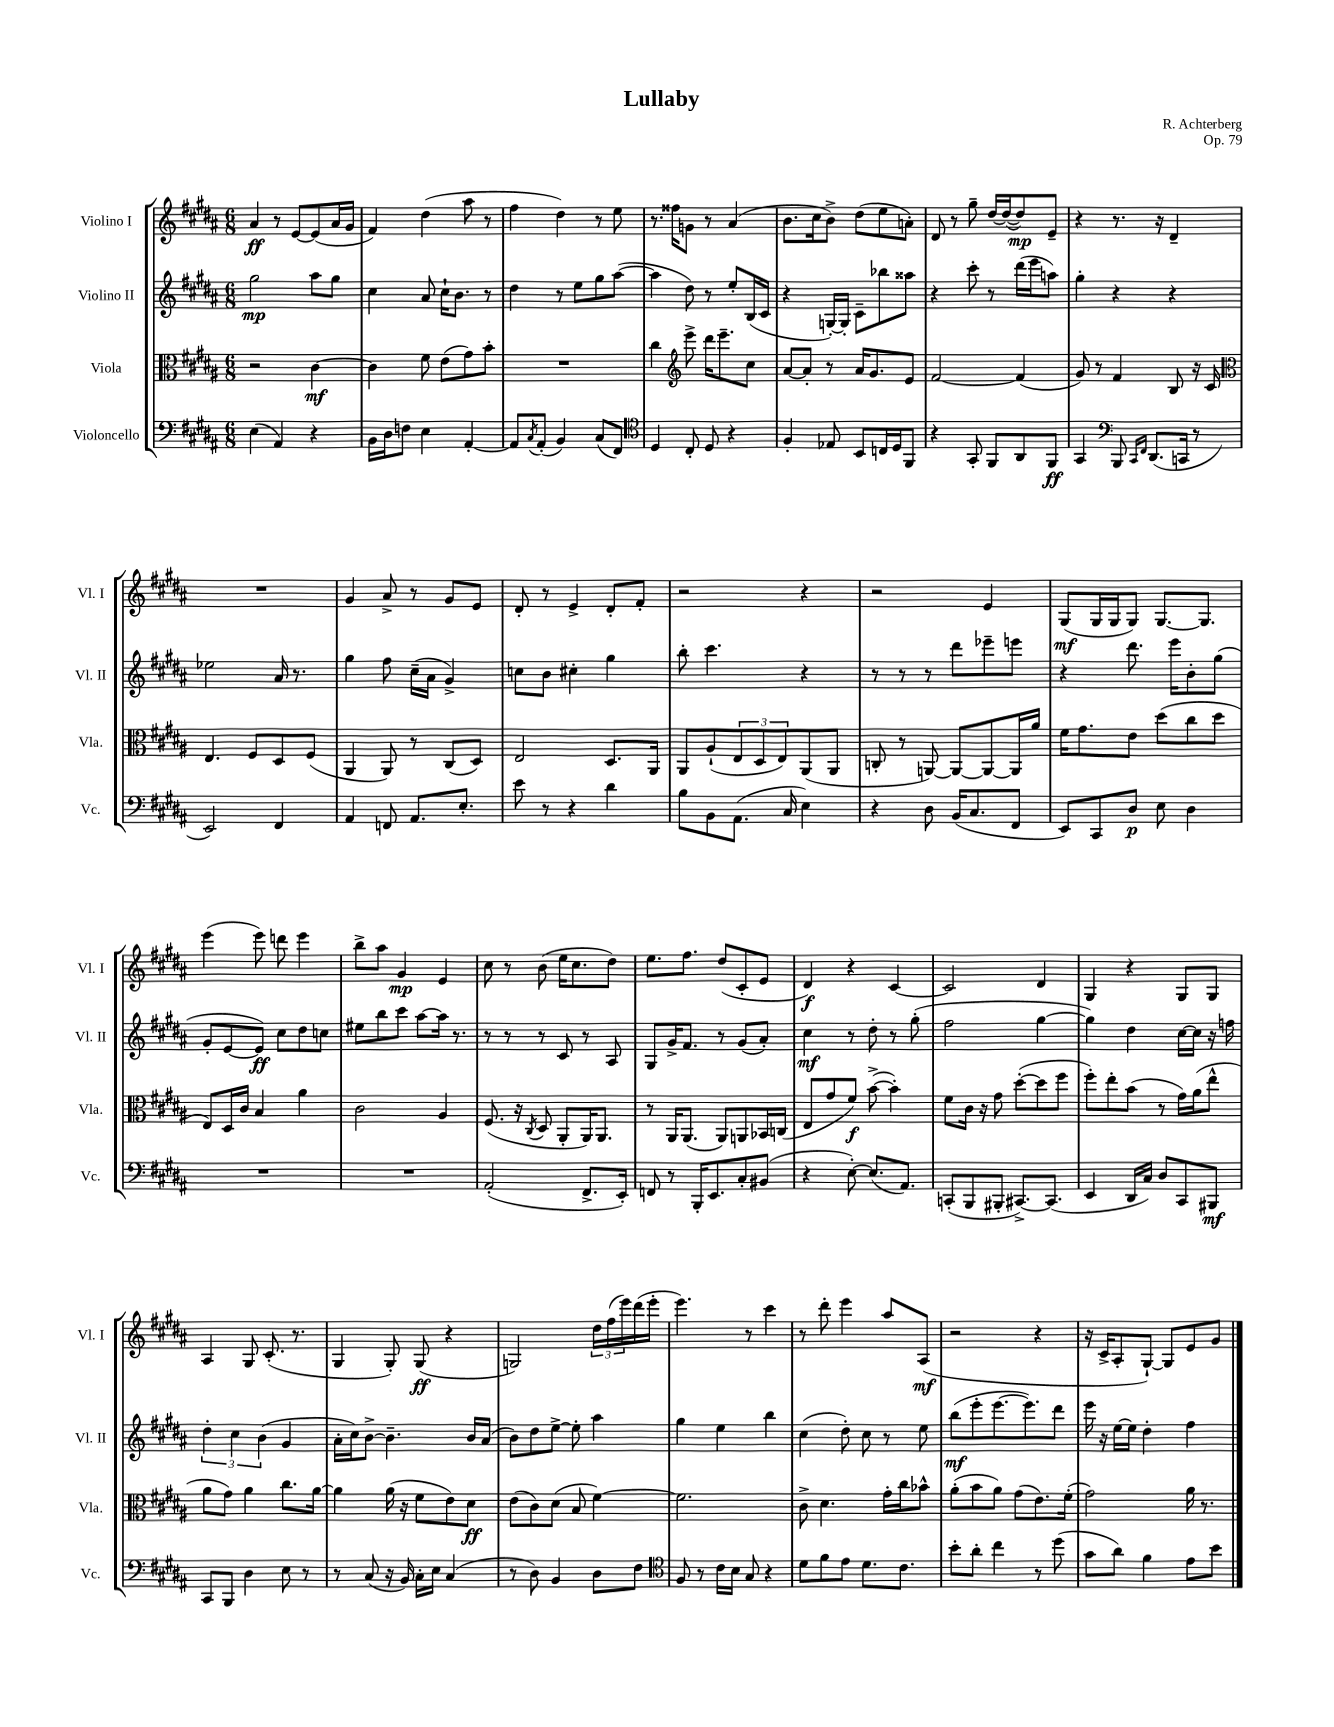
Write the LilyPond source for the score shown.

\header { title = "Lullaby" composer = "R. Achterberg" opus = "Op. 79" }
<<
\new StaffGroup <<
\new Staff = "s0" \with { instrumentName = "Violino I" shortInstrumentName = "Vl. I" } {
    \clef treble \key b \major \numericTimeSignature \time 6/8
    ais'4\ff r8 e'8~ e'8( ais'16 gis'16 |
    fis'4) dis''4( ais''8 r8 |
    fis''4 dis''4) r8 e''8 |
    r8. fisis''16 g'8 r8 ais'4( |
    b'8. cis''16 b'8->) dis''8( e''8 a'8-.) |
    dis'8 r8 gis''8-- dis''16~ dis''16~( dis''8\mp) e'8-- |
    r4 r8. r16 dis'4-- |
    R2. |
    gis'4 ais'8-> r8 gis'8 e'8 |
    dis'8-. r8 e'4-> dis'8-. fis'8-. |
    r2 r4 |
    r2 e'4 |
    gis8\mf( gis16 gis16 gis8) gis8.~ gis8. |
    e'''4( e'''8) d'''8 e'''4 |
    b''8-> ais''8 gis'4\mp e'4 |
    cis''8 r8 b'8( e''16 cis''8. dis''8) |
    e''8. fis''8. dis''8( cis'8-. e'8 |
    dis'4\f) r4 cis'4~ |
    cis'2 dis'4 |
    gis4 r4 gis8 gis8 |
    ais4 gis8 cis'8.-.( r8. |
    gis4 gis8-.) gis8\ff( r4 |
    g2) \tuplet 3/2 { dis''16 fis''16( e'''16) } dis'''16( e'''16-. |
    e'''4.) r8 cis'''4 |
    r8 dis'''8-. e'''4 ais''8 ais8\mf( |
    r2 r4 |
    r16 cis'16-> ais8-. gis8~-!) gis8 e'8 gis'8 \bar "|." |
}
\new Staff = "s1" \with { instrumentName = "Violino II" shortInstrumentName = "Vl. II" } {
    \clef treble \key b \major \numericTimeSignature \time 6/8
    gis''2\mp ais''8 gis''8 |
    cis''4 ais'8 cis''16-! b'8. r8 |
    dis''4 r8 e''8 gis''8 ais''8~( |
    ais''4 dis''8) r8 e''8-. b16( cis'16 |
    r4 g16~-.) g16-. cis'8-- bes''8 aisis''8 |
    r4 cis'''8-. r8 dis'''16( e'''16 a''8) |
    gis''4-. r4 r4 |
    ees''2 ais'16 r8. |
    gis''4 fis''8 cis''16--( ais'16 gis'4->) |
    c''8 b'8 cis''4-. gis''4 |
    b''8-. cis'''4. r4 |
    r8 r8 r8 dis'''8 ees'''8-- e'''8 |
    r4 dis'''8. e'''16 b'8-. gis''8( |
    gis'8-. e'8~ e'8\ff) cis''8 dis''8 c''8 |
    eis''8 b''8 cis'''8 ais''8~ ais''16 r8. |
    r8 r8 r8 cis'8 r8 ais8 |
    gis8 gis'16-> fis'8. r8 gis'8( ais'8-.) |
    cis''4\mf r8 dis''8-. r8 gis''8-.( |
    fis''2 gis''4~ |
    gis''4) dis''4 cis''16~ cis''16 r16 f''16 |
    \tuplet 3/2 { dis''4-. cis''4 b'4( } gis'4 |
    ais'16-. cis''16) b'8~-> b'4.-- b'16 ais'16( |
    b'8) dis''8 e''8~-> e''8-. ais''4 |
    gis''4 e''4 b''4 |
    cis''4( dis''8-.) cis''8 r8 e''8 |
    b''8\mf( e'''8-. e'''8.~ e'''8.) dis'''8 |
    e'''16 r16 e''16~ e''16 dis''4-. fis''4 \bar "|." |
}
\new Staff = "s2" \with { instrumentName = "Viola" shortInstrumentName = "Vla." } {
    \clef alto \key b \major \numericTimeSignature \time 6/8
    r2 cis'4~\mf |
    cis'4 fis'8 e'8( gis'8) b'8-. |
    R2. |
    cis''4 \clef treble e'''8-> dis'''16 e'''8.-- cis''8 |
    ais'8~ ais'8-. r8 ais'16 gis'8. e'8 |
    fis'2~ fis'4( |
    gis'8) r8 fis'4 b8 r16 cis'16 |
    \clef alto e4. fis8 dis8 fis8( |
    ais,4 ais,8) r8 cis8( dis8) |
    e2 dis8. ais,16 |
    ais,8 ais8-!( \tuplet 3/2 { e8 dis8 e8) } ais,8( ais,8 |
    c8-. r8 a,8~) a,8~ a,8~ a,16 ais'16 |
    fis'16 gis'8. e'8 dis''8( cis''8 dis''8 |
    e8) dis16 cis'16 b4 ais'4 |
    cis'2 ais4 |
    fis8.( r16 \acciaccatura { cis8 } dis8 ais,8-. ais,16) ais,8. |
    r8 ais,16 ais,8.( ais,8) a,8 bes,16 c16( |
    e8 gis'8 fis'8\f) b'8~->( b'4-.) |
    fis'8 cis'16 r16 gis'8 dis''8~-.( dis''8 fis''8 |
    fis''8-.) e''8-. b'8( r8 gis'16) ais'16( e''8-^ |
    ais'8 gis'8) ais'4 cis''8. ais'16~ |
    ais'4 ais'16( r16 fis'8 e'8) dis'8\ff |
    e'8( cis'8) dis'8( b8 fis'4~) |
    fis'2. |
    cis'8-> dis'4. gis'16-. cis''16 bes'8-^ |
    ais'8-.( b'8 ais'8) gis'8( e'8.) fis'16-.( |
    gis'2) ais'16 r8. \bar "|." |
}
\new Staff = "s3" \with { instrumentName = "Violoncello" shortInstrumentName = "Vc." } {
    \clef bass \key b \major \numericTimeSignature \time 6/8
    e4( ais,4) r4 |
    b,16 dis16 f8 e4 ais,4~-. |
    ais,8 \acciaccatura { cis8 } ais,8-.( b,4) cis8( fis,8) |
    \clef tenor dis4 cis8-. dis8 r4 |
    fis4-. ees8 b,8 c16 dis16 fis,8 |
    r4 gis,8-. fis,8 ais,8 fis,8\ff |
    gis,4 \clef bass b,,8 \grace { cis,16 fis,16 } dis,8.( c,16 r8 |
    e,2) fis,4 |
    ais,4 f,8 ais,8. e8.-. |
    e'8 r8 r4 dis'4 |
    b8 b,8 ais,8.( cis16 e4) |
    r4 dis8 b,16( cis8. fis,8 |
    e,8) cis,8 dis8\p e8 dis4 |
    R2. |
    R2. |
    ais,2-.( fis,8.-> e,16-.) |
    f,8 r8 b,,16-. e,8. cis8-. bis,8( |
    r4 e8~-.) e8.( ais,8.) |
    c,8-.( b,,8 bis,,8-. cis,8.~->) cis,8.( |
    e,4 dis,16 cis16) dis8 cis,8 bis,,8\mf |
    cis,8 b,,8 dis4 e8 r8 |
    r8 cis8( r16 b,16) cis16-. e16 cis4( |
    r8 dis8) b,4 dis8 fis8 |
    \clef tenor fis8 r8 cis'16 b16 gis8 r4 |
    dis'8 fis'8 e'8 dis'8. cis'8. |
    b'8-. ais'8-. cis''4 r8 dis''8( |
    gis'8 ais'8) fis'4 e'8 b'8 \bar "|." |
}
>>
>>
\layout { \context { \Score \remove "Bar_number_engraver" } }
